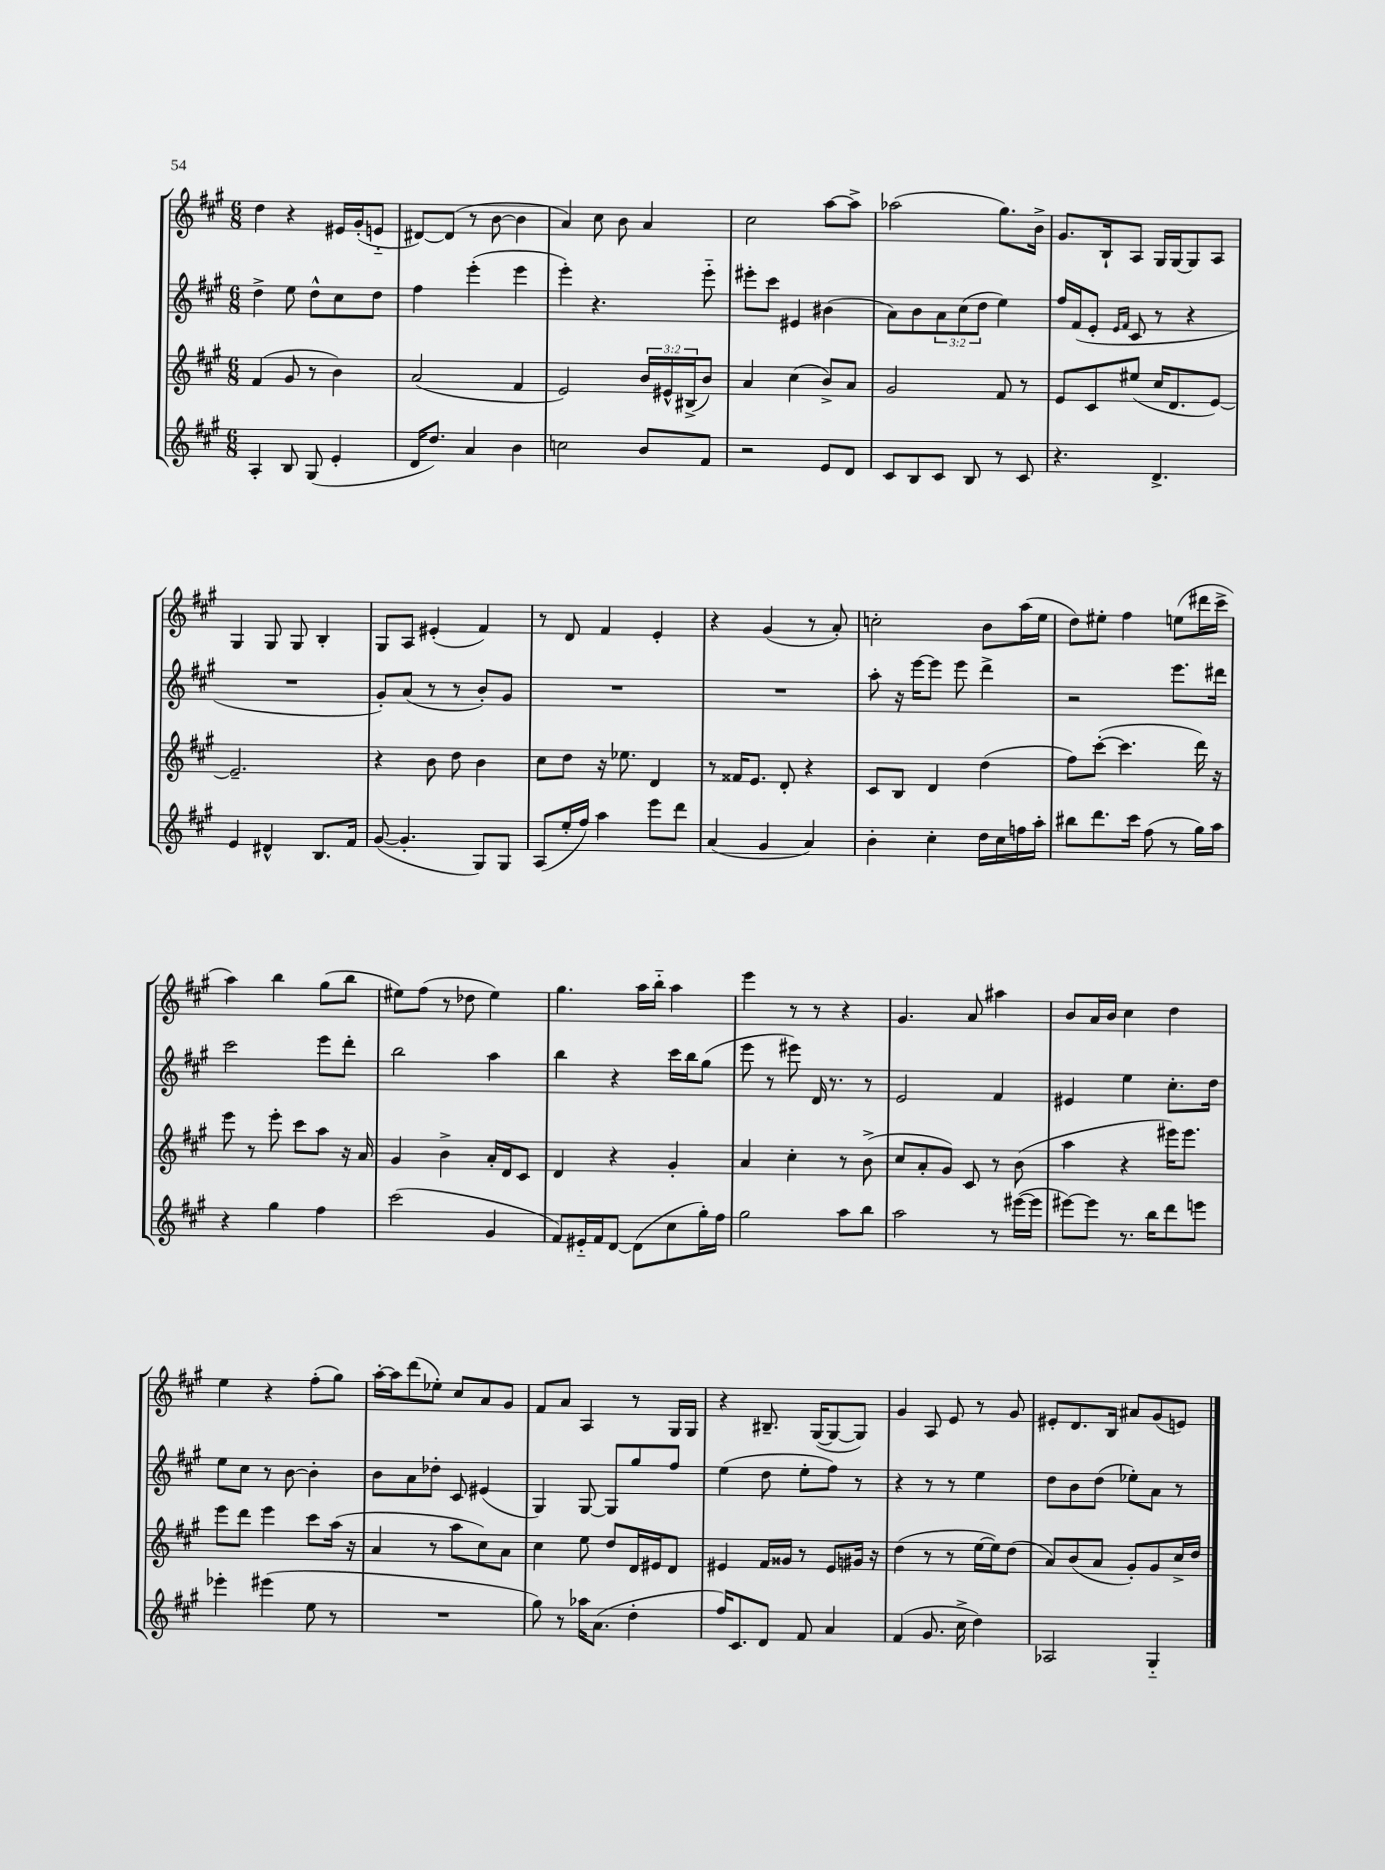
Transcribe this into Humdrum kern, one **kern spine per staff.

**kern	**kern	**kern	**kern
*staff4	*staff3	*staff2	*staff1
*clefG2	*clefG2	*clefG2	*clefG2
*k[f#c#g#]	*k[f#c#g#]	*k[f#c#g#]	*k[f#c#g#]
*M6/8	*M6/8	*M6/8	*M6/8
4A'/	(4f#/	4dd^\	4dd\
8B/	8g#/	8ee\	4r
(8G#/	8r	8dd^^\L	.
4e'/	4b\)	8cc#\	16e#/LL
.	.	.	(16g#'/J
.	.	8dd\J	8e'~/J
=	=	=	=
16d/LK	(2a/	4ff#\	[8d#/L)
8.dd/J)	.	.	.
.	.	.	(8d#/]J
4a/	.	(4eee'\	8r
.	.	.	[8b\
4b\	4f#/	4eee\	4b\]
=	=	=	=
2cc\	2e/)	4eee'\)	4a/)
.	.	4.r	8cc#\
.	.	.	8b\
8b/L	24b/LL	.	4a/
.	24e#^^/	.	.
.	(24B#^/J	.	.
8f#/J	8b/J)	8eee'~\	.
=	=	=	=
2r	4a/	8eee#'\L	2cc#\
.	.	8ccc#\J	.
.	(4cc#\	4e#/	.
8e/L	8b^/L)	(4b#\	[8aa\L
8d/J	8a/J	.	8aa^\]J
=	=	=	=
8c#/L	2g#/	8a\L)	(2aa-\
8B/	.	8b\	.
8c#/J	.	12a\	.
.	.	(12cc#\	.
8B/	.	.	.
.	.	12dd\J	.
8r	8f#/	4ee\)	8.gg#\L)
8c#/	8r	.	.
.	.	.	16b^\Jk
=	=	=	=
4.r	8e/L	16ff#/LL	8.g#/L
.	.	(16f#/J	.
.	8c#/	8e'/J	.
.	.	.	16B`/k
.	.	16qqe/LL	.
.	.	16qqf#/JJ	.
.	(8ee#/J	8c#/	8A/J
4.d^/	16cc#/LK	8r	16G#/LL
.	8.d/	.	[16G#/J
.	.	4r	8G#/]
.	[8e/J)	.	8A/J
=	=	=	=
4e/	2.e~/]	2.r	4G#/
4d#^^/	.	.	8G#/
.	.	.	8G#/
8.B/L	.	.	4B'/
16f#/Jk	.	.	.
=	=	=	=
([8g#/	4r	8g#'/L)	8G#/L
4.g#'/]	.	(8a/J	8A/J
.	8b\	8r	(4e#'/
.	8dd\	8r	.
8G#/L)	4b\	8b'/L)	4f#/)
8G#/J	.	8g#/J	.
=	=	=	=
(8A/L	8cc#\L	2.r	8r
16ee'/L	8dd\J	.	8d/
16ff#/JJ)	.	.	.
4aa\	16r	.	4f#/
.	8.ee-\	.	.
8eee\L	4d/	.	4e'/
8ddd\J	.	.	.
=	=	=	=
(4a/	8r	2.r	4r
.	16f##/LK	.	.
.	8.e/J	.	.
4g#/	.	.	(4g#/
.	8d'/	.	.
4a/)	4r	.	8r
.	.	.	8a'/)
=	=	=	=
4b'\	8c#/L	8aa'\	2cc'\
.	8B/J	16r	.
.	.	[16eee\LK	.
4cc#'\	4d/	8eee\]J	.
.	.	8eee\	.
16dd\LL	(4dd\	4ddd^\	8b\L
16cc#\	.	.	.
16ff\	.	.	(16aa\L
16aa'\JJ	.	.	16ee\JJ
=	=	=	=
8bb#\L	8ff#\L)	2r	8dd\L)
8.ddd\	([8ccc#'\J	.	8ee#'\J
.	4.ccc#\]	.	4ff#\
16ccc#\Jk	.	.	.
(8ff#\	.	.	.
8r	.	8.eee\L	(8ee\L
16gg#\LL)	16ddd\)	.	16ddd#\L
16aa\JJ	16r	16ddd#\Jk	16ccc#^\JJ
=	=	=	=
4r	8eee\	2ccc#\	4aa\)
.	8r	.	.
4gg#\	8eee'\	.	4bb\
.	8ccc#\L	.	.
4ff#\	8aa\J	8eee\L	(8gg#\L
.	16r	8ddd'\J	8bb\J
.	16a/	.	.
=	=	=	=
(2ccc#\	4g#/	2bb\	8ee#\L)
.	.	.	(8ff#\J
.	4b^\	.	8r
.	.	.	8dd-\
4g#/	16a'/LL	4aa\	4ee#\)
.	16d/J	.	.
.	8c#/J	.	.
=	=	=	=
8f#/L)	4d/	4bb\	4.gg#\
16e#'~/L	.	.	.
16f#/J	.	.	.
[8d/J	4r	4r	.
(8d\]L	.	.	16aa\LL
.	.	.	16bb'~\JJ
8cc#\	4g#'/	16ccc#\LL	4aa\
.	.	16bb\J	.
16gg#'\L)	.	(8gg#\J	.
16ff#\JJ	.	.	.
=	=	=	=
2gg#\	4a/	8eee\	4eee\
.	.	8r	.
.	4cc#'\	8eee#\)	8r
.	.	16d/	8r
.	.	8.r	.
8aa\L	8r	.	4r
8bb\J	(8b^\	8r	.
=	=	=	=
2aa\	8cc#/L	2e/	4.g#/
.	8a'/	.	.
.	8g#/J)	.	.
.	8c#/	.	8a/
8r	8r	4f#/	4aa#\
([16eee#\LL	(8b\	.	.
16eee#\]JJ	.	.	.
=	=	=	=
[8eee#\L)	4aa\	4e#/	8b/L
8eee#\]J	.	.	16a/L
.	.	.	16b/JJ
8.r	4r	4ee\	4cc#\
16bb\LK	.	.	.
8ddd\	16eee#\LK)	8.cc#'\L	4dd\
.	8.eee#\J	.	.
8eee\J	.	.	.
.	.	16dd\Jk	.
=	=	=	=
4eee-'\	8eee\L	8ee\L	4ee\
.	8ddd\J	8cc#\J	.
(4eee#\	4eee\	8r	4r
.	.	[8b\	.
8ee\	8ccc#\L	4b'\]	(8ff#'\L
8r	(16aa\Jk	.	8gg#\J)
.	16r	.	.
=	=	=	=
2.r	4a/	8b\L	[16aa'\LL
.	.	.	16aa\]J
.	.	8a\	(8ddd\
.	8r	8dd-'\J	8ee-'\J)
.	8aa\L	8c#/	8cc#/L
.	8cc#\)	(4e#/	8a/
.	8a\J	.	8g#/J
=	=	=	=
8gg#\)	4cc#\	4G#/)	8f#/L
8r	.	.	8a/J
16aa-\LK	8ee\	[8G#/	4A/
(8.a\J	.	.	.
.	8dd/L	8G#/]L	.
4dd'\	16d/L	8gg#/	8r
.	16e#/J	.	.
.	8d/J	8ff#/J	16G#/LL
.	.	.	16G#/JJ
=	=	=	=
16ff#/LK)	4e#/	(4ee\	4r
8.c#/	.	.	.
8d/J	16f#/LL	8dd\	8.B#~/
.	16g##/JJ	.	.
8f#/	8r	8ee'\L	.
.	.	.	([16G#/LK
4a/	8e#/L	8ff#\J)	8G#/_
.	16g#/Jk	8r	8G#/]J)
.	16r	.	.
=	=	=	=
(4f#/	(4dd\	4r	4g#/
8.g#/	8r	8r	8A/
.	8r	8r	8e/
16cc#^\	.	.	.
4dd\)	[16ee\LL	4ee\	8r
.	16ee\]J)	.	.
.	(8dd\J	.	8g#/
=	=	=	=
2A-/	8a/L)	8dd\L	8e#'/L
.	(8b/	8b\	8.d/
.	8a/J	(8dd\J	.
.	.	.	16B/Jk
.	8g#'/L)	8ee-'\L)	8a#/L
4G#'~/	8g#/	8a\J	(8g#/
.	16cc#^/L	8r	8e/J)
.	16dd/JJ	.	.
==	==	==	==
*-	*-	*-	*-
